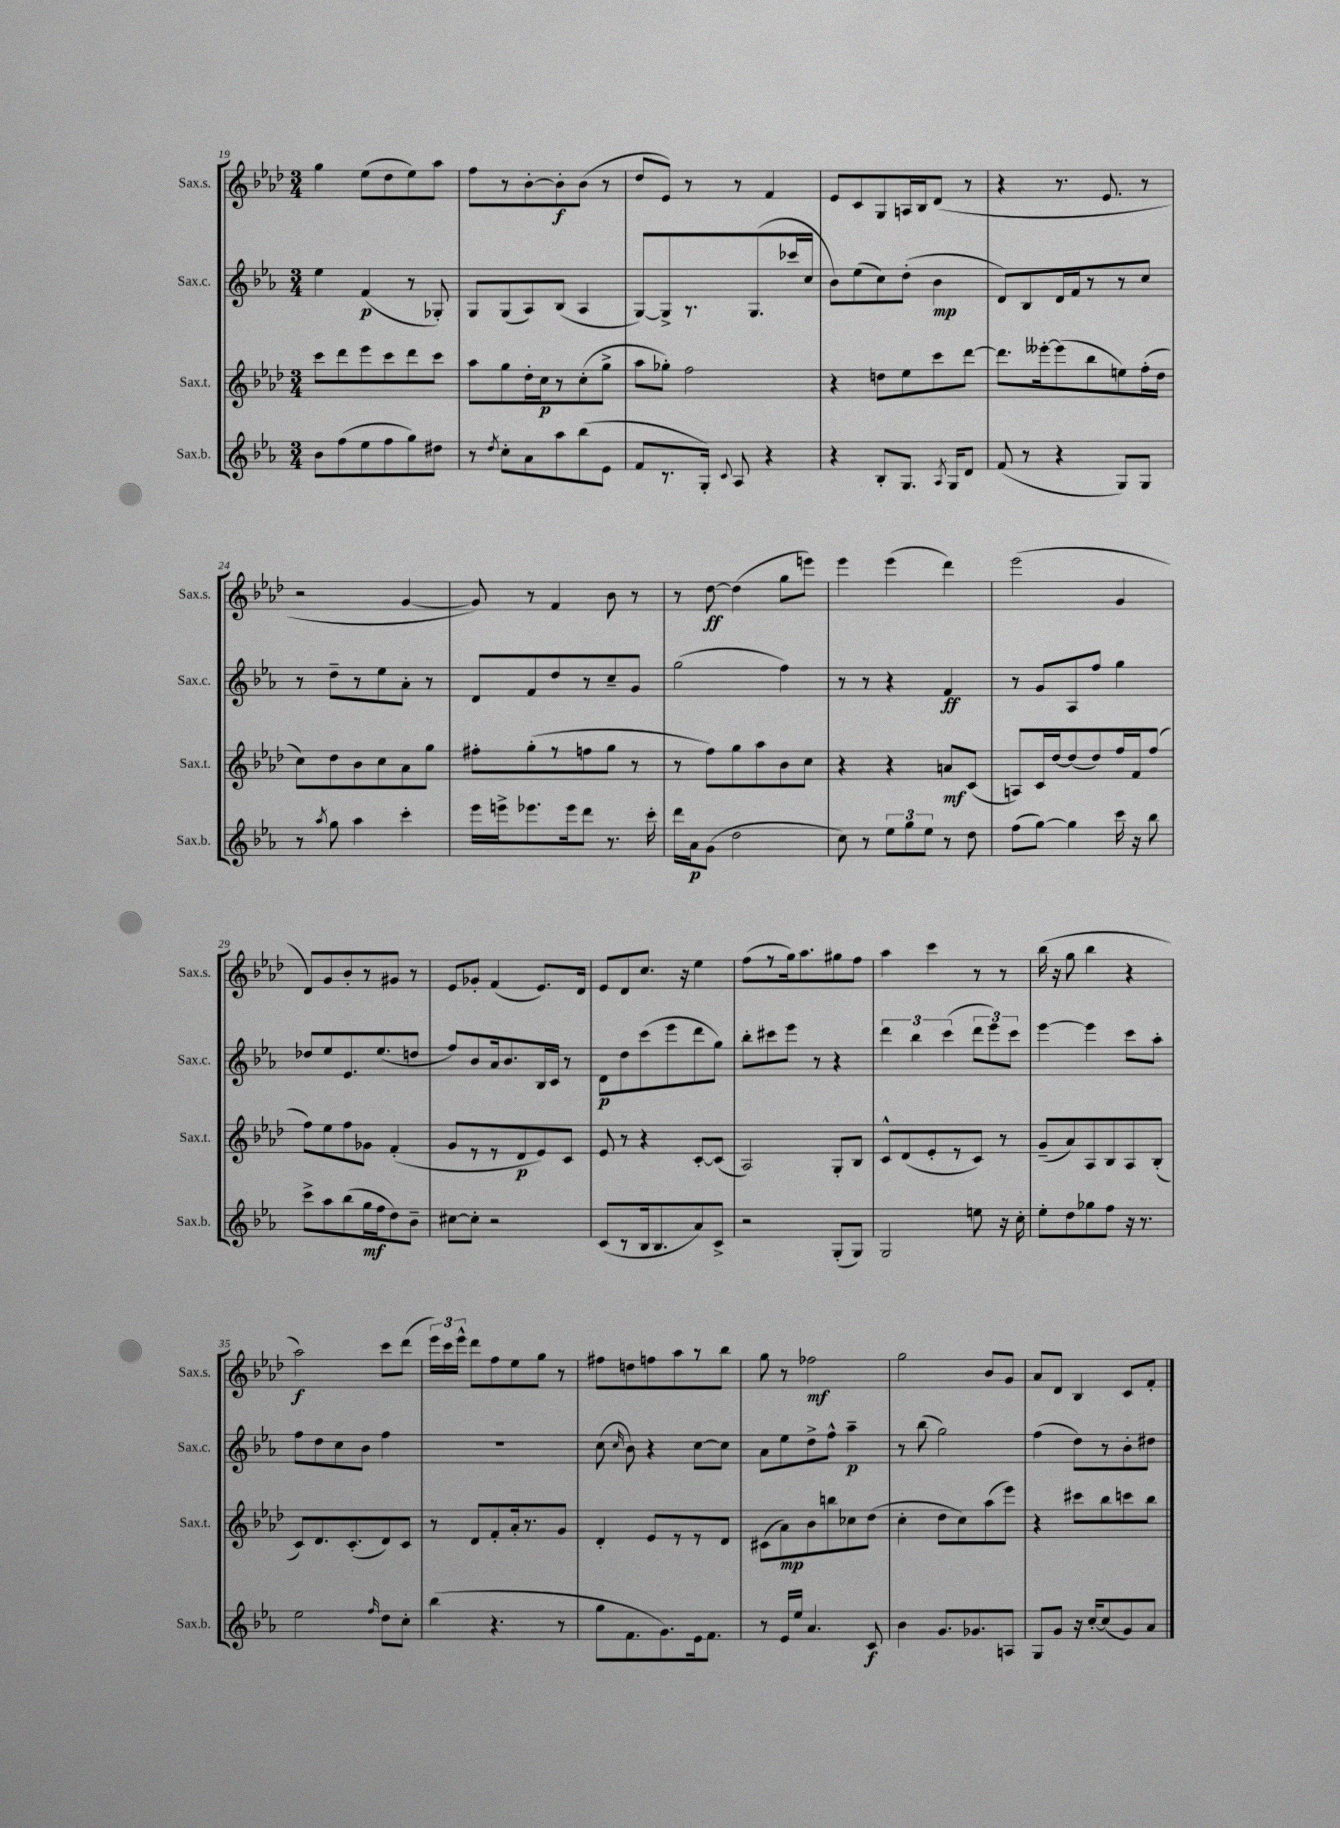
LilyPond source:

<<
\new StaffGroup <<
\new Staff = "s0" \with { instrumentName = "Sax.s." shortInstrumentName = "Sax.s." } {
    \clef treble \key aes \major \numericTimeSignature \time 3/4
    \autoBeamOff g''4 ees''8[( des''8 ees''8) aes''8] |
    f''8[ r8 bes'8~-. bes'8-.\f bes'8]( r8 |
    des''8[ ees'8]) r8 r8 f'4 |
    ees'8[ c'8 g8 a16 bes16 des'8]( r8 |
    r4 r8. ees'8. r8 |
    r2 g'4~ |
    g'8) r8 f'4 bes'8 r8 |
    r8 des''8~\ff des''4( g''8[ e'''8]) |
    ees'''4 ees'''4( des'''4) |
    ees'''2( g'4 |
    des'8[) g'8 bes'8-. r8 gis'8] r8 |
    ees'8[ ges'8]-. f'4( ees'8.[) des'16] |
    ees'8[ des'8 c''8.] r16 ees''4 |
    f''8[( r8 g''16) aes''8. gis''8 f''8] |
    aes''4 c'''4 r8 r8 |
    bes''16( r16 g''8 bes''4 r4 |
    aes''2\f) c'''8[ des'''8]( |
    \tuplet 3/2 { ees'''16[) c'''16 ees'''16]-^ } des'''8[ f''8 ees''8 g''8] r8 |
    fis''8[ d''8 f''8 aes''8 r8 bes''8] |
    g''8 r8 fes''2\mf |
    g''2 bes'8[ g'8] |
    aes'8[ des'8] bes4 c'8[ f'8]-. \bar "|." |
}
\new Staff = "s1" \with { instrumentName = "Sax.c." shortInstrumentName = "Sax.c." } {
    \clef treble \key ees \major \numericTimeSignature \time 3/4
    \autoBeamOff ees''4 f'4\p( r8 ges8-.) |
    g8[ g8( aes8) bes8]( aes4 |
    g8[~) g8-> r8. g8.( ces'''16 c''16] |
    bes'8[) ees''8( c''8) d''8]-.( bes'4\mp |
    d'8[) bes8 d'16 f'16 r8 r8 c''8] |
    r8 d''8[-- r8 ees''8 aes'8]-. r8 |
    d'8[ f'8 d''8 r8 c''8-- g'8] |
    g''2( f''4) |
    r8 r8 r4 f'4\ff |
    r8 g'8[ aes8 f''8] g''4 |
    des''8[ ees''8 ees'8. ees''8.( d''8] |
    f''8[) bes'8 aes'16 bes'8. bes16 c'16] r8 |
    d'8[\p d''8 c'''8( ees'''8 d'''8 g''8]) |
    bes''8[-. cis'''8 ees'''8] r8 r4 |
    \tuplet 3/2 { d'''4 bes''4 c'''4( } \tuplet 3/2 { d'''8[ ees'''8) c'''8] } |
    ees'''4~ ees'''4 c'''8[ aes''8]-. |
    f''8[ d''8 c''8 bes'8] f''4 |
    R2. |
    c''8( \grace { c''16 } bes'8) r4 c''8[~ c''8] |
    aes'8[ ees''8 d''8-> f''8]-^ aes''4--\p |
    r8 bes''8( g''2) |
    f''4( d''8[) r8 bes'8-. dis''8] \bar "|." |
}
\new Staff = "s2" \with { instrumentName = "Sax.t." shortInstrumentName = "Sax.t." } {
    \clef treble \key aes \major \numericTimeSignature \time 3/4
    \autoBeamOff c'''8[ des'''8 ees'''8 c'''8 des'''8 c'''8] |
    aes''8[ g''8 des''16-. c''16\p r8 c''8-.( g''8]-> |
    aes''8[ ges''8]-.) f''2 |
    r4 d''8[ ees''8 c'''8 des'''8]~ |
    des'''8.[ eeses'''16~-. eeses'''8( bes''8 e''8) f''16-.( des''16] |
    c''8[) des''8 bes'8 c''8 aes'8 g''8] |
    fis''8[-. g''8-.( r8 f''8 g''8] r8 |
    r8 f''8[) g''8 aes''8 bes'8 c''8] |
    r4 r4 a'8[\mf c'8]( |
    a8[) c'16 des''16~ des''8( des''8) f''16 f'16 f''8]( |
    f''8[) ees''8 f''8 ges'8] f'4-.( |
    g'8[ r8 r8 des'8\p ees'8) c'8] |
    ees'8 r8 r4 c'8[~-. c'8]( |
    aes2) g8[-. bes8] |
    c'8[-^ des'8( ees'8-. r8 c'8]) r8 |
    g'8[--( aes'8) aes8 bes8 aes8 bes8]-.( |
    c'8[) des'8. c'8.-.( des'8) c'8] |
    r8 des'8[ f'8-. aes'16-. r8. g'8] |
    des'4-. ees'8[ r8 r8 des'8] |
    cis'8[( aes'8\mp) bes'8 b''8 ces''8 des''8]( |
    c''4-. des''8[ c''8) aes''8( ees'''8]) |
    r4 cis'''8[ bes''8 c'''8 bes''8] \bar "|." |
}
\new Staff = "s3" \with { instrumentName = "Sax.b." shortInstrumentName = "Sax.b." } {
    \clef treble \key ees \major \numericTimeSignature \time 3/4
    \autoBeamOff bes'8[ f''8( ees''8 f''8 g''8) dis''8] |
    r8 \acciaccatura { d''8 } c''8[-. aes'8 aes''8 bes''8( ees'8] |
    f'8[ r8. g16]-.) \appoggiatura { c'8 } aes8 r4 |
    r4 bes8[-. g8.] \acciaccatura { aes8 } g16[ d'8] |
    f'8( r8 r4 g8[) g8] |
    r8 \acciaccatura { aes''8 } g''8 aes''4 c'''4-. |
    ees'''16[ e'''16-> ees'''8. ees'''16 d'''8] r8. c'''16-. |
    d'''16[ aes'16\p g'8]( d''2 |
    c''8) r8 \tuplet 3/2 { ees''8[ g''8 ees''8] } r8 d''8 |
    f''8[( g''8]~) g''4 c'''16 r16 bes''8 |
    c'''8[-> aes''8 bes''8( g''16\mf f''16 d''8) bes'8]-- |
    cis''8[~ cis''8]-. r2 |
    c'8[( r8 bes16 bes8. aes'8) c'8]-> |
    r2 g8[-.( g8]) |
    g2 e''8 r16 c''16-. |
    ees''8[-. d''8 ges''8 f''8] r16 r8. |
    ees''2 \grace { f''16 } d''8[ c''8]-. |
    bes''4( r4. r8 |
    g''8[ f'8. g'8.) ees'16 f'8.] |
    r8 ees'16[ ees''16] aes'4. c'8\f |
    bes'4 g'8.[ ges'8. a8] |
    g8[ g'8] r16 c''16[~-. c''8( g'8) aes'8] \bar "|." |
}
>>
>>
\layout { \context { \Score currentBarNumber = #19 } }
